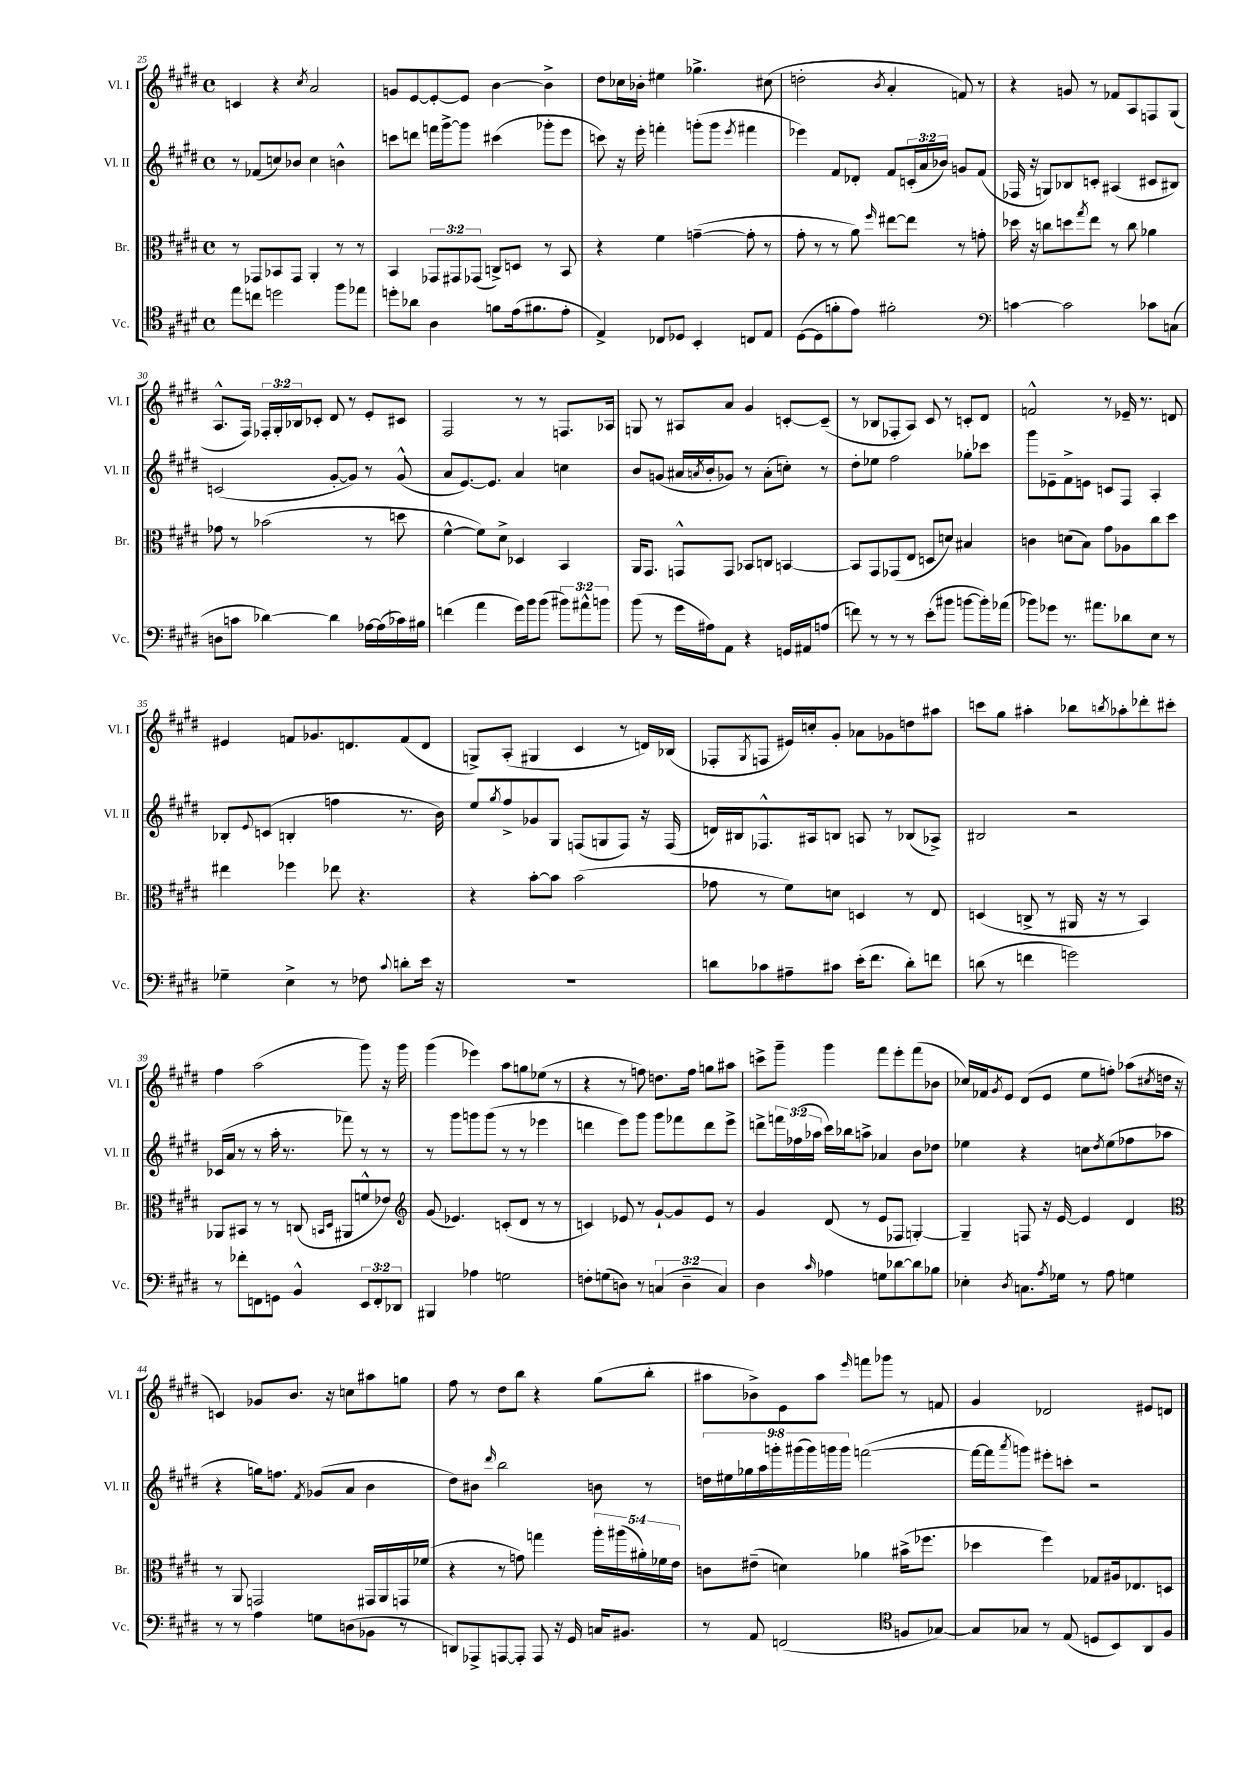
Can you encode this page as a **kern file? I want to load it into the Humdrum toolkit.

**kern	**kern	**kern	**kern
*staff4	*staff3	*staff2	*staff1
*clefC4	*clefC3	*clefG2	*clefG2
*k[f#c#g#d#]	*k[f#c#g#d#]	*k[f#c#g#d#]	*k[f#c#g#d#]
*M4/4	*M4/4	*M4/4	*M4/4
*met(c)	*met(c)	*met(c)	*met(c)
8ee	8r	8r	4c
8cc	8GG-	(8f-	.
2dd	8BB-	8cc)	4r
.	8GG-	8b-	.
.	.	.	8qcc#
.	4AA'	4cc	2a
8ff#	8r	4b^^	.
8ee-	8r	.	.
=	=	=	=
8dd'	4BB	8ccc	8g
8a-	.	8ddd	[8e
4A	12GG-	16fff	8e'_
.	.	[16ggg#^	.
.	12GG#	.	.
.	.	8ggg#]	8e]
.	(12GG-	.	.
8f	8C^)	(4ccc#	[4b
(16e	8D	.	.
8.f#	.	.	.
.	8r	8ggg-'	4b^]
8e'	8BB	8eee	.
=	=	=	=
4E^)	4r	8ccc)	8dd#
.	.	16r	16cc-
.	.	16eee'	16b-'
8C-	4f#	4fff'	4ee#
8D-	.	.	.
4BB'	([4g~	(8ggg'	4.gg-^
.	.	8ggg	.
.	.	8qeee	.
8C	8g']	4fff#	.
8E	8r	.	(8cc#
=	=	=	=
([8D#	8g#'	4eee-)	2dd'
8D#]	8r	.	.
8f'	8r	8f#	.
8e)	8a)	8d-'	.
.	16qqff#	.	8qb
2f#'	[8ee#	8f#	4a'
.	8ee#]	(24c'	.
.	.	24a	.
.	.	24b-)	.
.	8r	8g	8f)
.	8g'	(8f#	8r
=	=	=	=
*clefF4	*	*	*
[4c	16dd-	16F-	4r
.	16r	16r	.
.	8cc	8G)	.
2c]	8dd	8B-	8g
.	8qgg#	.	.
.	8ee	8c'	8r
.	8r	(4A#	8f-
.	8cc	.	8A
8c-	4a-	8c#	8F
(8C	.	8B#)	(8G#
=	=	=	=
8D	8g-	(2c	8.A^^
8c	8r	.	.
.	.	.	16F#)
[4d-)	(2b-	.	24F-'
.	.	.	24G#'
.	.	.	24B-
.	.	.	8c-'
4d-]	.	[8g#'	8d#
.	.	8g#])	8r
[16A-	8r	8r	8e'
(16A-]	.	.	.
16c-)	8dd	(8g#^^	8c#
16B#	.	.	.
=	=	=	=
(4f	[4f#^^	8a	2F#
.	.	[8.e)	.
4a	8f#])	.	.
.	.	8.e]	.
.	8d#^	.	.
16g#)	4D-	4a	8r
16b	.	.	.
(8b	.	.	8r
12b#)	4BB	4cc	8.F
12a#^^	.	.	.
12b	.	.	.
.	.	.	16A-
=	=	=	=
(8b	16AA	8b	8G
.	8.GG#	.	.
8r	.	(8g	8r
16g#	8GG^^	16a#	8A#
.	.	8qa	.
16A#)	.	16b'	.
8AA	8GG	8g-)	8a
4r	8BB-	8r	4g#
.	8C	(8a'	.
16GG	[4BB	8cc')	[8c'
16AA#	.	.	.
(8A	.	8r	(8c~]
=	=	=	=
8f)	8BB]	8dd#'	8r
8r	8GG#	8ee-	8B-
8r	(8GG-	2ff#	8F-'
8r	8E	.	8A)
(8e'	8D	.	8c#
8b#	8d)	.	8r
[8b	4B#	8gg-'	8c'
16b'])	.	8ccc-	8d#
(16a-	.	.	.
=	=	=	=
8b-)	4c	8ggg#	2f^^
8g-	.	8e-~	.
8.r	(8d	8f#^	.
.	8B)	8e	.
8.a#	.	.	.
.	8g#	8c	8r
8d-	8A-	8F#	16e-~
.	.	.	8.r
8E	8cc#	4A'	.
8r	8dd#	.	8d
=	=	=	=
4G-~	4ee#	8B-'	4e#
.	.	8qqe	.
.	.	(8c	.
4E^	4ff-	4B'	8f
.	.	.	8.g-
8r	8ee-	4ff	.
.	.	.	8.d
8F-	4.r	.	.
8qqc#	.	.	.
8d'	.	8.r	(8f
16e	.	.	8d
16r	.	16b)	.
=	=	=	=
1r	4r	8ee	8G^)
.	.	8qgg#	.
.	.	8ff#^	(8A'
.	[8b'	8g-	4G#
.	8b]	8G#	.
.	(2b	(8F	4c#
.	.	8G	.
.	.	8F)	8r
.	.	16r	16d)
.	.	(16F	(16B-
=	=	=	=
8d	8g-	16d)	8F-'
.	.	16B#	.
.	.	.	8qG#
8c-	8r	8.F-^^	8F
8A#~	8f#)	.	16e#)
.	.	16A#	16cc'
8c#	8d	8B	8g#'
(16e'	4D	8A	8a-
8.f#	.	.	.
.	.	8r	8g-
8d')	8r	(8B-	8dd
8f	8E	8A-^)	8aa#
=	=	=	=
(8d	(4D	2B#	8ccc
8r	.	.	8gg#
4f	8C^	.	4aa#'
.	8r	.	.
2g)	16AA#	2r	8bb-
.	16r	.	.
.	.	.	8qbb
.	8r	.	8aa-'
.	4BB)	.	8ddd-'
.	.	.	8ccc#'
=	=	=	=
8r	8AA-	(16c-	4ff#
.	.	16a	.
8f-'	8BB#	8r	.
8FF	8r	8r	(2aa
8GG	8r	16aa'	.
.	.	8.r	.
4BB^^	(8C	.	.
.	16qqBB	.	.
.	16qqD#	.	.
.	8AA#	8fff-)	.
12EE	8f^^	8r	8ggg#)
12FF'	.	.	.
.	8e-)	8r	16r
12DD-	.	.	.
.	.	.	16ggg#
=	=	=	=
*	*clefG2	*	*
4BBB#	(8g#	8r	(4ggg#
.	4.e-)	8ggg#	.
4A-	.	8ggg	4eee-)
.	.	(8ggg	.
2G	(8c'	8r	8aa
.	8d#	8r	8gg
.	8r	4eee-	(8ee-
.	8r	.	8r
=	=	=	=
8F'	4c)	4ddd	4r
(8G	.	.	.
8D)	8e-	8eee)	8r
8r	8r	8ggg#	8ff)
(6C	[8g#`	8ggg#	8.dd
.	8g#]	8fff-	.
6D~	.	.	.
.	.	.	16ff
.	8e-	8ddd	8gg
6C)	.	.	.
.	8r	8eee^	8aa#
=	=	=	=
4D#	4g#	8ddd^	8ccc^
.	.	24fff	8ggg#~
.	.	(24ff-	.
.	.	24aa-	.
16qqc#	.	.	.
4A-	(8d#	16ccc#)	4ggg#
.	.	16bb-	.
.	8r	8aa^	.
8G	8e	4a-	8fff#
[8d-	8F-	.	8eee'
8d-]	[4G')	8b	(8fff#
8B-	.	8dd-	8b-
=	=	=	=
4E-'	4G~]	4ee-	16cc-)
.	.	.	16f-
.	.	.	8qg#
.	.	.	8e
8qD#	.	.	.
8.C	8F	4r	(8d#
.	16r	.	8e
8qA	.	.	.
16G-	[16e	.	.
8r	4e]	8cc	8ee
.	.	8qdd#	.
8A	.	(8ee-	8ff')
4G	4d#	8ff-	(8aa-
.	.	.	8qcc#
.	.	8aa-	16dd
.	.	.	16r
=	=	=	=
*	*clefC3	*	*
8r	8r	4r	4c)
8r	8AA	.	.
4A	2GG	16gg)	8g-
.	.	8.ff	.
.	.	.	8.b
.	.	8qf#	.
8G	.	(8g-	.
.	.	.	16r
(8D	.	8a	8cc
8BB-	16GG#	4b	8aa#
.	16AA	.	.
8r	16GG	.	8gg
.	(16f-	.	.
=	=	=	=
8DD)	4r	8dd#)	8ff#
8AAA-^	.	8b#	8r
.	.	16qqddd#	.
[8AAA	8r	2bb	8dd#
8AAA']	8g)	.	8bb
8AAA	4gg	.	4r
16r	.	.	.
16GG#	.	.	.
16C	20aa'	8b	(8gg#
.	(20aa#	.	.
8.BB#	.	.	.
.	20a#')	.	.
.	.	8r	8bb'
.	20f-	.	.
.	20e	.	.
=	=	=	=
8r	8c	18dd	8aa#
.	.	18ee#	.
.	.	18gg-	.
8AA	(8e#~	.	8b-^)
.	.	18aa	.
.	.	18ggg'	.
(2FF	4d)	.	8e
.	.	(18ggg#	.
.	.	18ggg#)	.
.	.	.	8aa#
.	.	18ggg	.
.	.	18ggg	.
.	.	.	16qqeee
.	4a-	([2fff	8fff
.	.	.	8ggg-
*clefC4	*	*	*
8F	(16b#^	.	8r
.	8.ff-	.	.
[8G-)	.	.	8f
=	=	=	=
8G-]	4dd-	16fff_	4g#
.	.	16fff]	.
.	.	8qaaa	.
8G-	.	8ggg)	.
8r	4ff#)	8eee#'	2d-
(8E	.	8ccc'	.
8D	8G-	2r	.
8BB)	16A#	.	.
.	8.E-	.	.
8AA	.	.	8e#
8F#	8D	.	8d
==	==	==	==
*-	*-	*-	*-
